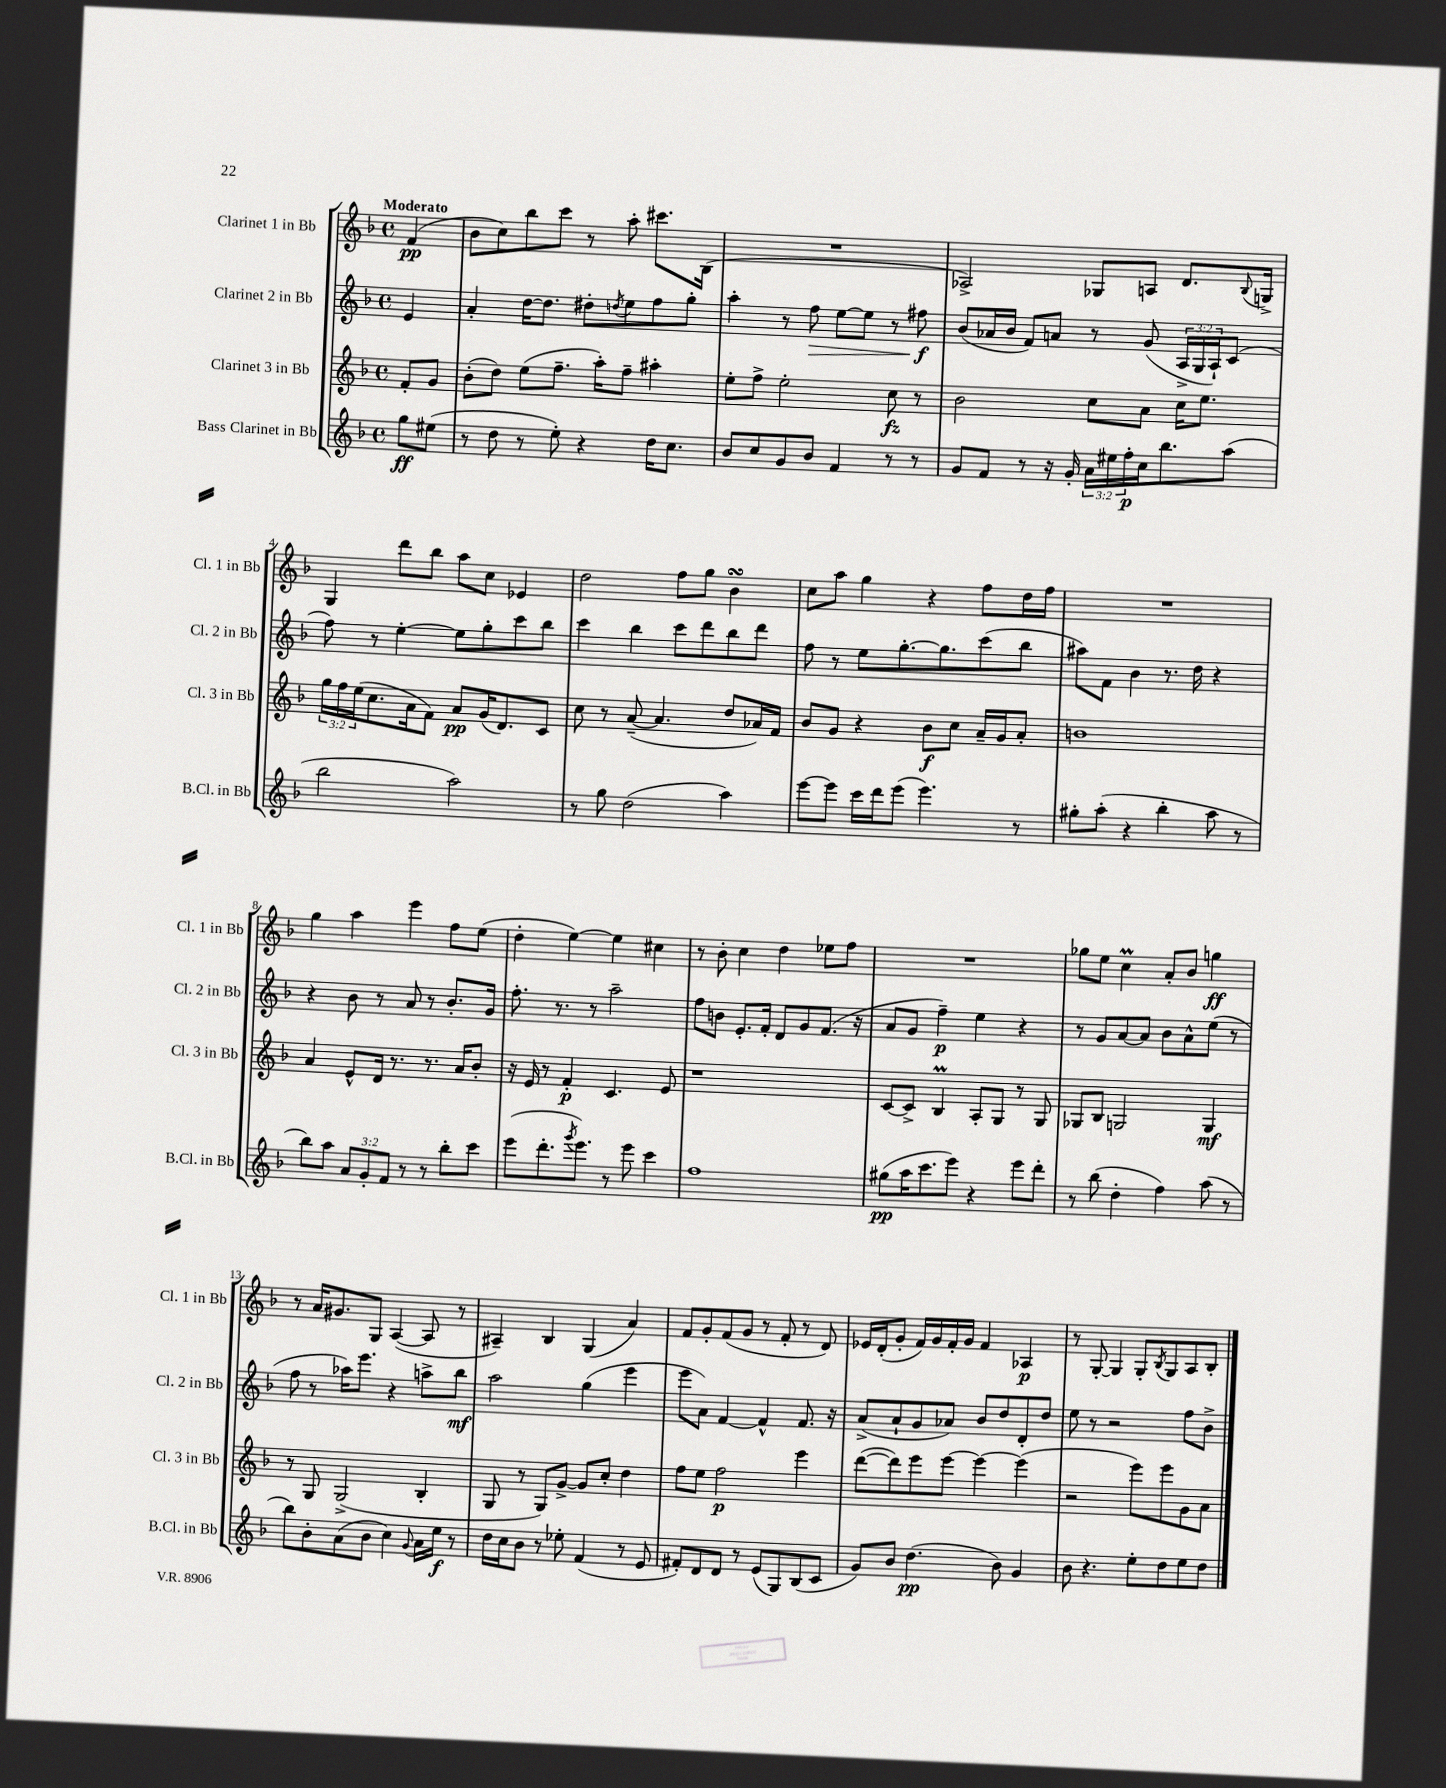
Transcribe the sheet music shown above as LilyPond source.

<<
\new StaffGroup <<
\new Staff = "s0" \with { instrumentName = "Clarinet 1 in Bb" shortInstrumentName = "Cl. 1 in Bb" } {
    \clef treble \key f \major \defaultTimeSignature \time 4/4 \partial 4 \tempo "Moderato"
    f'4\pp( |
    bes'8 c''8) bes''8 c'''8 r8 a''8-. cis'''8. bes16( |
    R1 |
    aes2->) ges8 a8 d'8. \appoggiatura { bes8 } g16-> |
    g4 d'''8 bes''8 a''8 c''8 ees'4 |
    d''2 f''8 g''8 bes'4\turn |
    c''8 a''8 g''4 r4 f''8 d''16 f''16 |
    R1 |
    g''4 a''4 e'''4 f''8 e''8( |
    d''4-. e''4~) e''4 cis''4 |
    r8 bes'8-. c''4 d''4 ees''8 f''8 |
    R1 |
    ges''8 e''8 c''4\prall a'8-. bes'8 g''4\ff |
    r8 a'16 gis'8. g8 a4~( a8 r8 |
    ais4--) bes4 g4( a'4) |
    f'8 g'8-. f'8( g'8 r8 f'8-. r8 d'8) |
    ees'16 d'16-.( g'8-. f'16) g'16 f'16-. g'16 f'4 aes4\p |
    r8 g8~-. g4 g8-. \acciaccatura { bes8 } g8 a8 bes8-. \bar "|." |
}
\new Staff = "s1" \with { instrumentName = "Clarinet 2 in Bb" shortInstrumentName = "Cl. 2 in Bb" } {
    \clef treble \key f \major \defaultTimeSignature \time 4/4 \override Staff.TupletNumber.text = #tuplet-number::calc-fraction-text \partial 4
    e'4 |
    a'4-. d''16~ d''8. dis''8-. \acciaccatura { d''8 } e''8 f''8 g''8-. |
    a''4-. r8 f''8\> e''8~ e''8 r8 fis''8\f\! |
    bes'8( aes'16 bes'16 f'8) a'8 r8 g'8( \tuplet 3/2 { a16-> g16 a16-!) } c'8( |
    f''8) r8 e''4~-. e''8 g''8-. c'''8 bes''8 |
    c'''4 bes''4 c'''8 d'''8 bes''8 d'''8 |
    f''8 r8 e''8 g''8.~-. g''8. c'''8( bes''8 |
    ais''8) f'8 bes'4 r8. d''16 r4 |
    r4 bes'8 r8 a'8 r8 bes'8.-. g'16 |
    f''8.-. r8. r8 a''2-- |
    f''8 b'8 e'8.-. f'16-. d'8 g'8 f'8.( r16 |
    a'8 g'8 f''4--\p) e''4 r4 |
    r8 g'8 a'8~ a'8 bes'8 a'8-^ e''8( r8 |
    f''8 r8 aes''16) e'''8. r4 a''8-> bes''8\mf |
    a''2 g''4( e'''4 |
    e'''8 a'8) f'4~ f'4-^ f'8. r16 |
    a'8->( a'8-! g'8 aes'8) bes'8 d''8 d'8-. d''8 |
    e''8 r8 r2 f''8 bes'8-> \bar "|." |
}
\new Staff = "s2" \with { instrumentName = "Clarinet 3 in Bb" shortInstrumentName = "Cl. 3 in Bb" } {
    \clef treble \key f \major \defaultTimeSignature \time 4/4 \override Staff.TupletNumber.text = #tuplet-number::calc-fraction-text \partial 4
    f'8-. g'8 |
    bes'8-.( d''8) e''8( f''8.-- a''16-.) f''8-- ais''4-. |
    e''8-. f''8-> e''2-. c''8\fz r8 |
    bes'2 c''8 a'8 c''16 e''8. |
    \tuplet 3/2 { g''16 f''16 e''16( } c''8. a'16 f'8) a'8\pp g'16( d'8.) c'8 |
    c''8 r8 a'8~--( a'4. d''8 aes'16) f'16 |
    bes'8 g'8 r4 bes'8\f c''8 a'16-- g'16 a'8-. |
    b'1 |
    a'4 e'8-^ d'16 r8. r8. a'16 bes'8-. |
    r16 e'16 r8 f'4-.\p c'4. e'8 |
    r1 |
    c'8~ c'8-> bes4\prall a8-. g8 r8 g8 |
    ges8 bes8 g2 g4\mf |
    r8 g8 g2->( bes4-. |
    g8 r8 g8) g'8~-> g'8 c''8-. d''4 |
    f''8 e''8 f''2\p e'''4 |
    d'''8~( d'''8) e'''8 e'''8~ e'''4~ e'''4( |
    r2 e'''8) e'''8 g'8 a'8 \bar "|." |
}
\new Staff = "s3" \with { instrumentName = "Bass Clarinet in Bb" shortInstrumentName = "B.Cl. in Bb" } {
    \clef treble \key f \major \defaultTimeSignature \time 4/4 \override Staff.TupletNumber.text = #tuplet-number::calc-fraction-text \partial 4
    g''8\ff eis''8( |
    r8 d''8 r8 e''8-.) r4 d''16 c''8. |
    bes'8 c''8 g'8 bes'8 f'4 r8 r8 |
    g'8 f'8 r8 r16 g'16-. \tuplet 3/2 { a'16 eis''16 f''16-.\p } c''16 bes''8. a''8( |
    bes''2 a''2) |
    r8 g''8 d''2( a''4) |
    e'''8~ e'''8 c'''16 d'''16 e'''8( e'''4.) r8 |
    gis''8-. a''8-.( r4 bes''4-. a''8 r8 |
    bes''8) a''8 \tuplet 3/2 { a'8 g'8-. f'8 } r8 r8 bes''8-. c'''8 |
    e'''8( d'''8.-. \acciaccatura { g'''8 } e'''8.) r8 e'''8 c'''4 |
    f''1 |
    gis''8\pp( a''16 c'''8. e'''8) r4 e'''8 d'''8-. |
    r8 bes''8( d''4-. f''4) a''8( r8 |
    bes''8) bes'8-. a'8( bes'8 c''4) \appoggiatura { g'8 } a'16 e''16\f r8 |
    d''16 c''16 bes'8 r8 ees''8-. f'4( r8 e'8 |
    fis'8-.) d'8 d'8 r8 e'8( g8) bes8( c'8 |
    g'8) bes'8 d''4.\pp( bes'8) g'4 |
    bes'8 r4. e''8-. d''8 e''8 d''8 \bar "|." |
}
>>
>>
